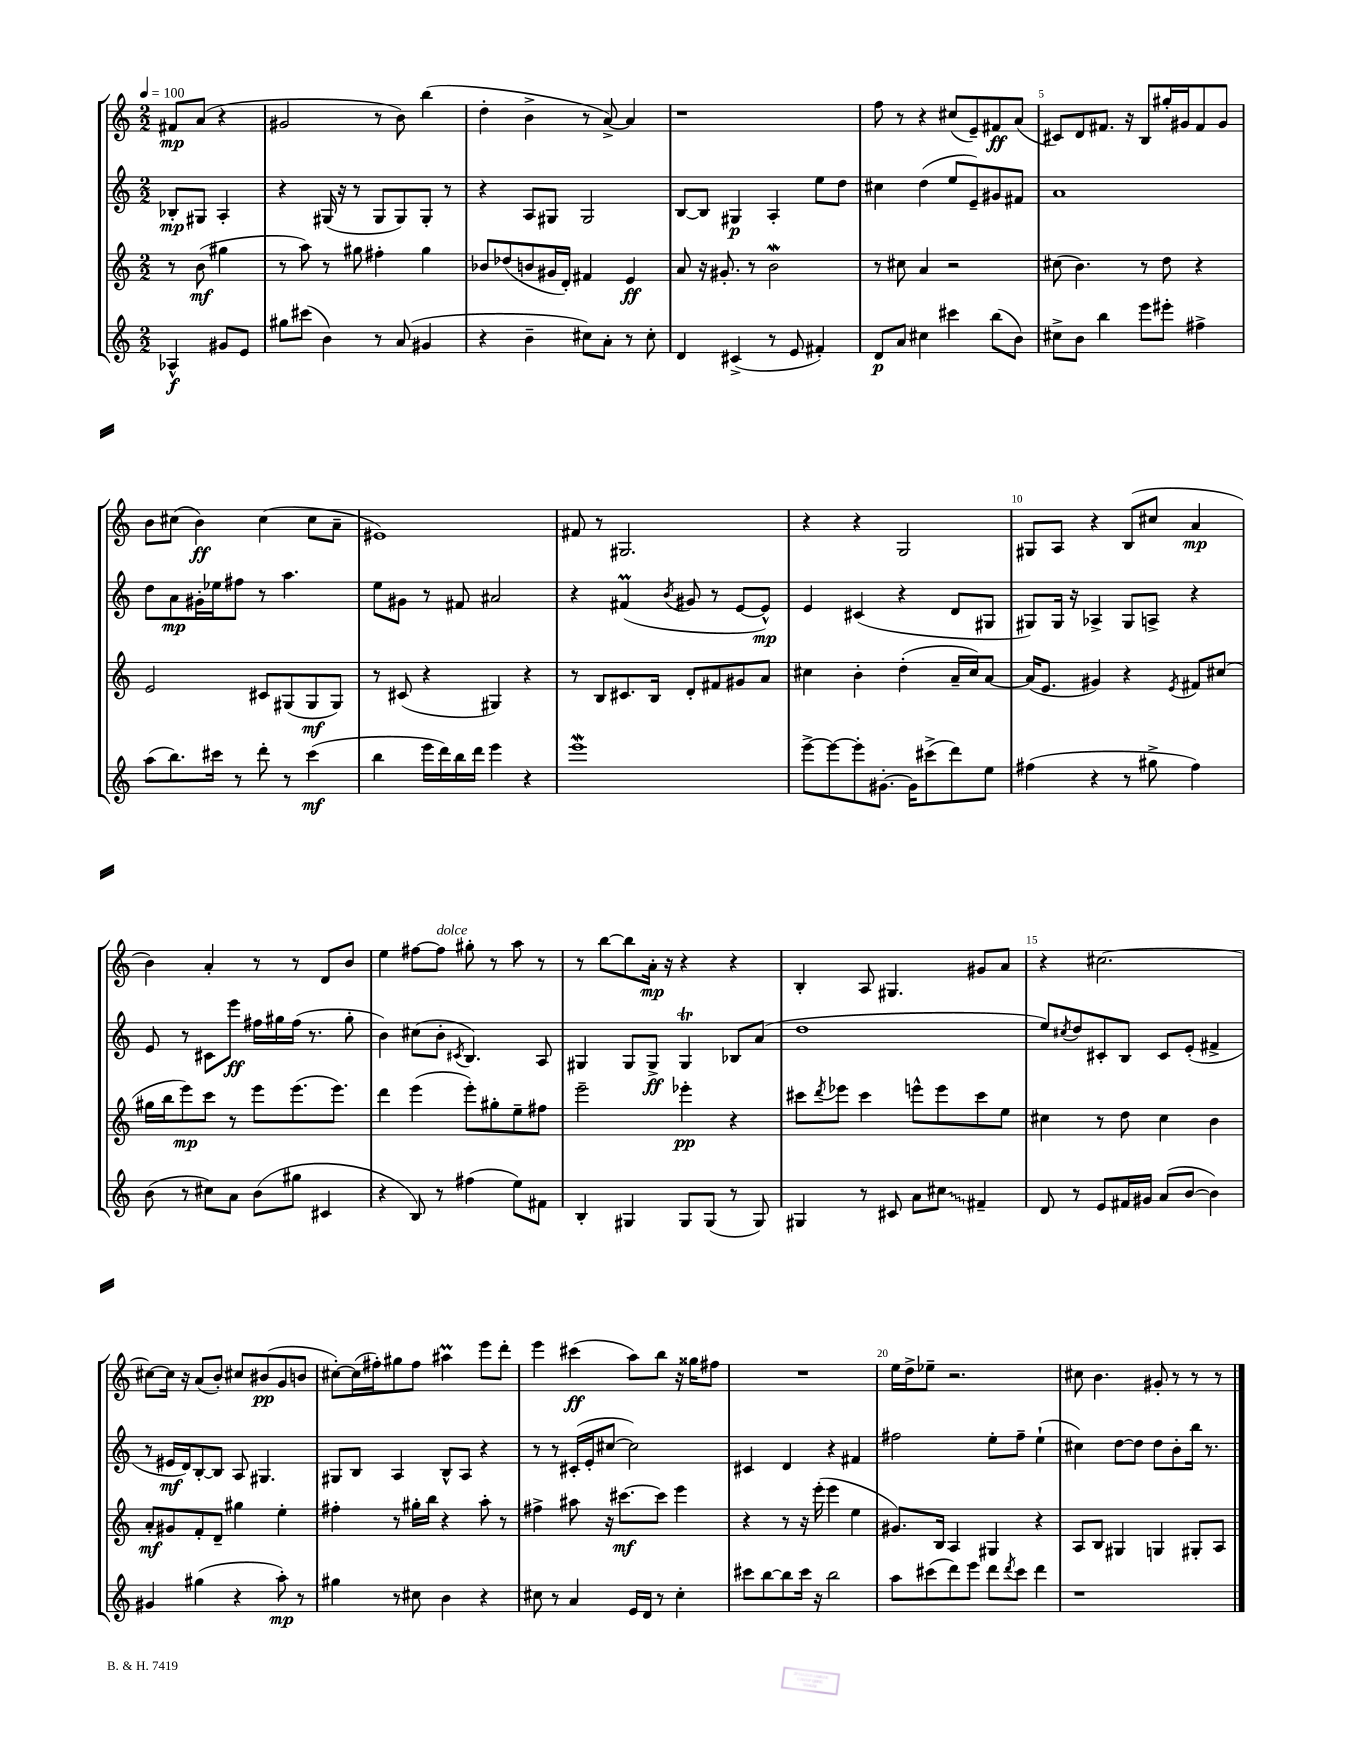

**kern	**kern	**kern	**kern
*staff4	*staff3	*staff2	*staff1
*clefG2	*clefG2	*clefG2	*clefG2
*k[]	*k[]	*k[]	*k[]
*M2/2	*M2/2	*M2/2	*M2/2
*MM100	*MM100	*MM100	*MM100
4A-^^	8r	8B-'	8f#
.	(8b	8G#	(8a
8g#	4gg#	4A'	4r
8e	.	.	.
=	=	=	=
8gg#	8r	4r	2g#
(8ccc#	8aa)	.	.
4b)	8r	(16G#	.
.	.	16r	.
.	8gg#	8r	.
8r	4ff#'	8G#	8r
(8a	.	8G#)	8b)
4g#	4gg#	8G#'	(4bb
.	.	8r	.
=	=	=	=
4r	8b-	4r	4dd'
.	(8dd-	.	.
4b~	8b	8A	4b^
.	16g#	8G#	.
.	16d')	.	.
8cc#)	4f#	2G#	8r
8a'	.	.	[8a^)
8r	4e	.	4a]
8cc#'	.	.	.
=	=	=	=
4d	8a	[8B	1r
.	16r	8B]	.
.	8.g#'	.	.
(4c#^	.	4G#	.
.	8r	.	.
8r	2b	4A'	.
8e	.	.	.
4f#')	.	8ee	.
.	.	8dd	.
=	=	=	=
8d	8r	4cc#	8ff
8a	8cc#	.	8r
4cc#	4a	(4dd	4r
4ccc#	2r	8ee	(8cc#
.	.	8e~)	8e~)
(8bb	.	8g#	8f#
8b)	.	8f#	(8a
=	=	=	=
8cc#^	(8cc#	1a	8c#)
8b	4.b)	.	8d
4bb	.	.	8.f#
.	.	.	16r
8eee	8r	.	8B
8eee#'	8dd	.	16gg#'
.	.	.	16g#
4ff#^	4r	.	8f#
.	.	.	8g#
=	=	=	=
(8aa	2e	8dd	8b
8.bb)	.	8a	(8cc#
.	.	16g#'	4b)
16ccc#	.	16ee-	.
8r	.	8ff#	.
8ddd'	8c#	8r	(4cc#
8r	(8G#	4.aa	.
(4ccc#	8G#	.	8cc#
.	8G#)	.	8a~
=	=	=	=
4bb	8r	8ee	1e#)
.	(8c#	8g#	.
16eee	4r	8r	.
16ddd)	.	.	.
16bb	.	8f#	.
16ddd	.	.	.
4eee	4G#)	2a#	.
4r	4r	.	.
=	=	=	=
1eee	8r	4r	8f#
.	8B	.	8r
.	8.c#	(4f#	2.G#
.	16B	.	.
.	.	8qb	.
.	8d'	8g#	.
.	8f#	8r	.
.	8g#	[8e	.
.	8a	8e^^])	.
=	=	=	=
[8eee^	4cc#	4e	4r
8eee_	.	.	.
8eee']	4b'	(4c#	4r
[8.g#'	.	.	.
.	(4dd'	4r	2G
16g#]	.	.	.
(8ccc#^	.	.	.
8ddd)	16a~	8d	.
.	16cc#)	.	.
8ee	[8a	8G#	.
=	=	=	=
(4ff#	(16a]	8G#)	8G#
.	8.e	.	.
.	.	16G#	8A
.	.	16r	.
4r	4g#)	4A-^	4r
8r	4r	8G#	(8B
8gg#^	.	8A^	8cc#
.	8qe	.	.
4ff#)	8f#	4r	4a
.	(8cc#	.	.
=	=	=	=
(8b	16gg#	8e	4b)
.	16bb	.	.
8r	8eee)	8r	.
8cc#)	8ccc	8c#	4a'
8a	8r	8eee	.
(8b	8eee	16ff#	8r
.	.	16gg#	.
8gg#	(8.eee	(16ff#	8r
.	.	8.r	.
4c#	.	.	8d
.	8.eee)	.	.
.	.	8gg#'	8b
=	=	=	=
4r	4ddd	4b)	4ee
8B)	(4eee	(8cc#	[8ff#
8r	.	8b'	8ff#]
.	.	8qc#	.
(4ff#	8eee')	4.B)	8gg#'
.	8gg#'	.	8r
8ee)	8ee~	.	8aa
8f#	8ff#	8A	8r
=	=	=	=
4B'	2eee~	4G#	8r
.	.	.	[8bb
4G#	.	8G#	8bb]
.	.	8G#^	16a'
.	.	.	16r
8G#	4eee-'	4G#	4r
(8G#	.	.	.
8r	4r	8B-	4r
8G#)	.	(8a	.
=	=	=	=
4G#	8ccc#	1dd	4B'
.	8qddd	.	.
.	8eee-	.	.
8r	4ccc#	.	8A
8c#	.	.	4.G#
8a	8eee^^	.	.
8cc#	8eee	.	.
4f#~	8ccc#	.	8g#
.	8ee	.	8a
=	=	=	=
8d	4cc#	8ee)	4r
.	.	8qcc#	.
8r	.	8dd	.
8e	8r	8c#'	[2.cc#
16f#	8dd	8B	.
16g#	.	.	.
(8a	4cc#	8c#	.
[8b	.	(8e'	.
4b])	4b	4f#^	.
=	=	=	=
4g#	8a'	8r	8cc#_
.	8g#	16e#	16cc#]
.	.	16d)	16r
(4gg#	8f'	[8B'	(8a
.	8d~	8B]	8b')
4r	4gg#	8A	8cc#
.	.	4.G#	(8b#
8aa')	4ee'	.	8g
8r	.	.	8b
=	=	=	=
4gg#	4ff#'	8G#	[8cc#')
.	.	8B	(16cc#]
.	.	.	16ff#')
8r	8r	4A	8gg#
8cc#	16gg#'	.	8ff#
.	16bb	.	.
4b	4r	8B^^	4aa#
.	.	8A	.
4r	8aa'	4r	8eee
.	8r	.	8ddd'
=	=	=	=
8cc#	4ff#^	8r	4eee
8r	.	8r	.
4a	8aa#	(16c#'	(4ccc#
.	.	16e'	.
.	16r	[8cc#	.
.	[8.ccc#	.	.
16e	.	2cc#])	8aa)
16d	.	.	.
8r	8ccc#]	.	8bb
4cc#'	4eee	.	16r
.	.	.	16gg##
.	.	.	8ff#
=	=	=	=
8ccc#	4r	4c#	1r
[8bb	.	.	.
8bb]	8r	4d	.
16ccc#	16r	.	.
16r	(16eee'	.	.
2bb	4eee	4r	.
.	4ee	4f#	.
=	=	=	=
8aa	8.g#)	2ff#	16ee
.	.	.	16dd^
(8ccc#	.	.	8ee-~
.	16B	.	.
8ddd)	4A	.	2.r
8eee	.	.	.
8ddd	4G#	8ee'	.
8qddd	.	.	.
8ccc#	.	8ff#~	.
4ddd	4r	(4ee`	.
=	=	=	=
1r	8A	4cc#)	8cc#
.	8B	.	4.b
.	4G#	[8dd	.
.	.	8dd]	.
.	4G	8dd	8g#'
.	.	8b'	8r
.	8G#'	16bb	8r
.	.	8.r	.
.	8A	.	8r
==	==	==	==
*-	*-	*-	*-
